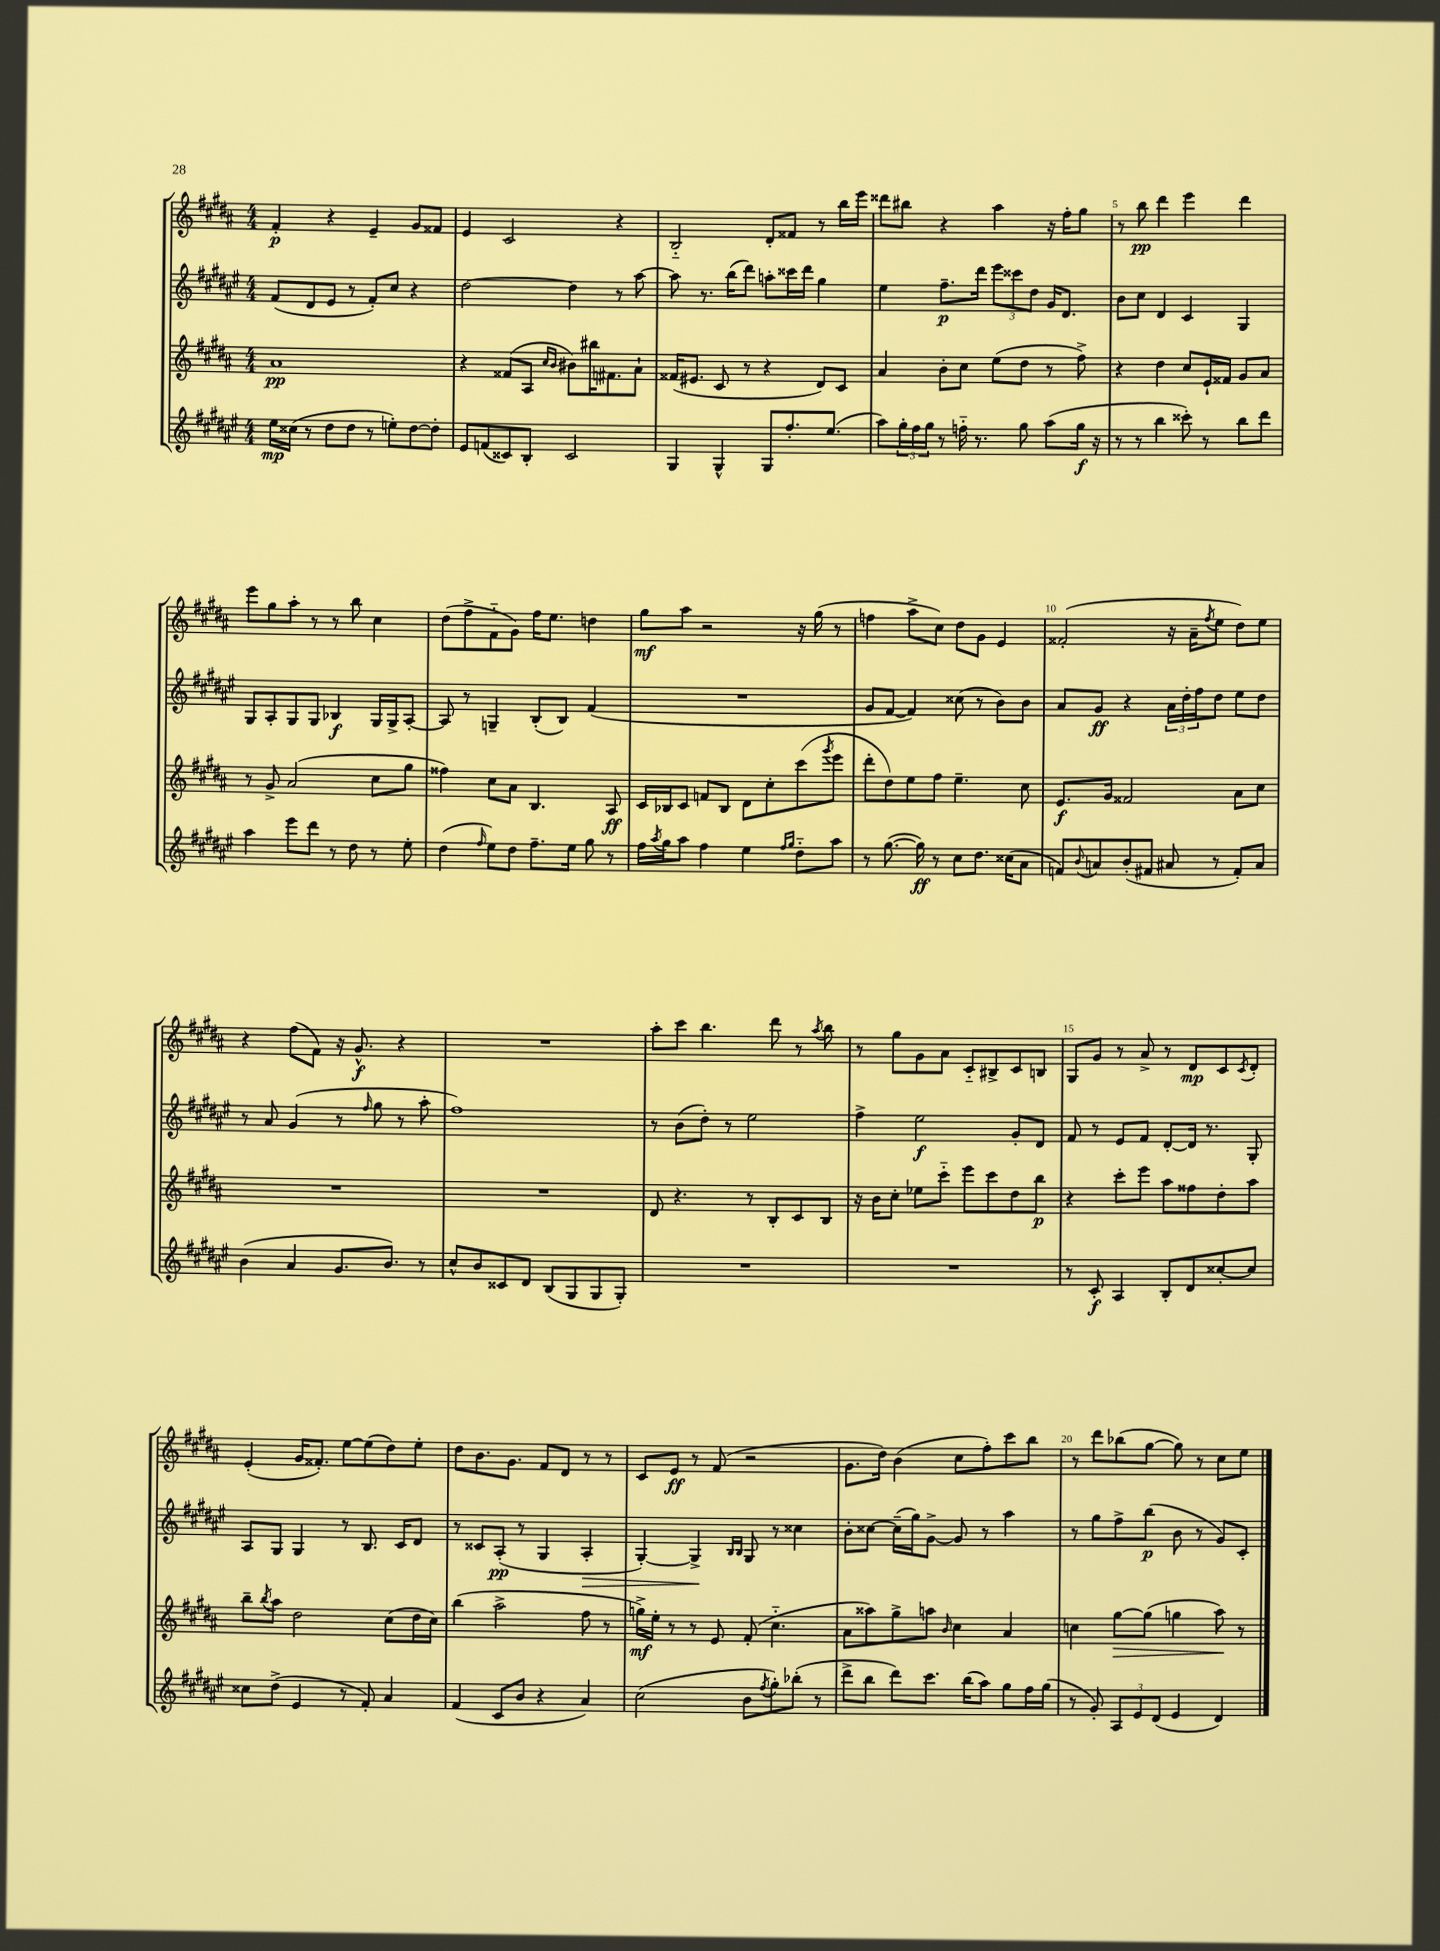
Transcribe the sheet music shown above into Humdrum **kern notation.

**kern	**dynam	**kern	**dynam	**kern	**dynam	**kern	**dynam
*part4	*part4	*part3	*part3	*part2	*part2	*part1	*part1
*staff4	*staff4	*staff3	*staff3	*staff2	*staff2	*staff1	*staff1
*clefG2	*	*clefG2	*	*clefG2	*	*clefG2	*
*k[f#c#g#d#a#e#]	*	*k[f#c#g#d#a#]	*	*k[f#c#g#d#a#e#]	*	*k[f#c#g#d#a#]	*
*M4/4	*	*M4/4	*	*M4/4	*	*M4/4	*
=1	=1	=1	=1	=1	=1	=1	=1
16ee#\LL	mp	1a#	pp	(8f#/L	.	4f#'/	p
(16cc##X\JJ	.	.	.	.	.	.	.
8r	.	.	.	8d#/	.	.	.
8dd#\L	.	.	.	8e#/J	.	4r	.
8dd#\J	.	.	.	8r	.	.	.
8r	.	.	.	8f#'/L)	.	4e~/	.
8een'\L)	.	.	.	8cc#/J	.	.	.
[8dd#\	.	.	.	4r	.	8g#/L	.
8dd#'\J]	.	.	.	.	.	8f##X/J	.
=2	=2	=2	=2	=2	=2	=2	=2
8e#/L	.	4r	.	[2dd#\	.	4e/	.
(8fn/	.	.	.	.	.	.	.
8c##X/)	.	(8f##X/L	.	.	.	2c#/	.
8B'/J	.	8A#/J	.	.	.	.	.
.	.	16qqcc#/LL	.	.	.	.	.
.	.	16qqb/JJ	.	.	.	.	.
2c##/	.	8b#X\L)	.	4dd#\]	.	.	.
.	.	16bb#X\K	.	.	.	.	.
.	.	8.f#X\	.	.	.	.	.
.	.	.	.	8r	.	4r	.
.	.	8a#`\J	.	[8aa#\	.	.	.
=3	=3	=3	=3	=3	=3	=3	=3
4G#/	.	(16f##X/KL	.	8aa#\]	.	2B/	.
.	.	8.e#X/J	.	.	.	.	.
.	.	.	.	8.r	.	.	.
4G#^^/	.	8c#/	.	.	.	.	.
.	.	.	.	(16bb\KL	.	.	.
.	.	8r	.	8ddd#\J)	.	.	.
8G#/L	.	4r	.	8aan'\L	.	8d#'/L	.
8.ff#'/	.	.	.	16ccc##X\L	.	8f##X/J	.
.	.	.	.	16ddd#\JJ	.	.	.
.	.	8d#/L)	.	4gg#\	.	8r	.
(8.ee#/J	.	.	.	.	.	.	.
.	.	8c#/J	.	.	.	16bb\LL	.
.	.	.	.	.	.	16eee\JJ	.
=4	=4	=4	=4	=4	=4	=4	=4
8aa#\L)	.	4a#/	.	4ee#\	.	8ddd##X\L	.
24gg#'\L	.	.	.	.	.	8bb#X\J	.
24ff#\	.	.	.	.	.	.	.
24gg#\JJ	.	.	.	.	.	.	.
8r	.	8b'\L	.	8.ff#~\L	p	4r	.
16ffn\	.	8cc#\J	.	.	.	.	.
8.r	.	.	.	16ddd#\Jk	.	.	.
.	.	(8ee\L	.	12eee#\L	.	4aa#\	.
.	.	.	.	12ccc##X\	.	.	.
8gg#\	.	8dd#\J	.	.	.	.	.
.	.	.	.	12dd#\J	.	.	.
(8aa#\L	.	8r	.	16g#/KL	.	16r	.
.	.	.	.	8.d#/J	.	16ff#'\KL	.
16gg#\Jk	f	8ff#^\)	.	.	.	8gg#\J	.
16r	.	.	.	.	.	.	.
=5	=5	=5	=5	=5	=5	=5	=5
8r	.	4r	.	8b\L	.	8r	.
8r	.	.	.	8cc#\J	.	8bb\	pp
4bb\	.	4dd#\	.	4d#/	.	4ddd#\	.
8ccc##X'\)	.	8cc#/L	.	4c#/	.	4eee\	.
8r	.	16e`/L	.	.	.	.	.
.	.	16f##X/JJ	.	.	.	.	.
8bb\L	.	8g#/L	.	4G#/	.	4ddd#\	.
8ddd#\J	.	8a#/J	.	.	.	.	.
!!LO:LB:g=z
=6	=6	=6	=6	=6	=6	=6	=6
4aa#\	.	8r	.	8G#/L	.	8eee\L	.
.	.	8g#^/	.	8A#'/	.	8gg#\	.
8eee#\L	.	(2a#/	.	8G#/	.	8aa#'\J	.
8ddd#\J	.	.	.	8G#/J	.	8r	.
8r	.	.	.	4B-X/	f	8r	.
8dd#\	.	.	.	.	.	8bb\	.
8r	.	8cc#\L	.	16G#/LL	.	4cc#\	.
.	.	.	.	16G#^/J	.	.	.
8ee#'\	.	8gg#\J	.	[8A#'/J	.	.	.
=7	=7	=7	=7	=7	=7	=7	=7
(4dd#\	.	4ff##X\)	.	8A#/]	.	(8dd#\L	.
.	.	.	.	8r	.	8ff#^\	.
16qqff#/	.	.	.	.	.	.	.
8ee#\L)	.	8cc#\L	.	4Gn~/	.	8f#\	.
8dd#\J	.	8a#\J	.	.	.	8g#\J)	.
8.ff#~\L	.	4.B/	.	(8B'/L	.	16ff#\KL	.
.	.	.	.	.	.	8.ee\J	.
.	.	.	.	8B/J)	.	.	.
16ee#\Jk	.	.	.	.	.	.	.
8gg#\	.	.	.	(4f#/	.	4ddn\	.
8r	.	8A#/	ff	.	.	.	.
=8	=8	=8	=8	=8	=8	=8	=8
16ff#\LL	.	16c#/LL	.	1r	.	8gg#\L	mf
8qaa#/	.	.	.	.	.	.	.
16gg#\J	.	16B-X/J	.	.	.	.	.
8aa#\J	.	8c#/J	.	.	.	8aa#\J	.
4ff#\	.	8fn/L	.	.	.	2r	.
.	.	8B-/J	.	.	.	.	.
4ee#\	.	8d#\L	.	.	.	.	.
.	.	8cc#'\	.	.	.	.	.
16qqff#/LL	.	.	.	.	.	.	.
16qqgg#/JJ	.	.	.	.	.	.	.
8dd#\L	.	(8ccc#\	.	.	.	16r	.
.	.	.	.	.	.	(16gg#\	.
.	.	8qggg#/	.	.	.	.	.
8aa#\J	.	8eee\J	.	.	.	8r	.
=9	=9	=9	=9	=9	=9	=9	=9
8r	.	8ddd#'\L	.	8g#/L	.	4ffn\	.
([8.gg#\	.	8dd#\)	.	[8f#/J	.	.	.
.	.	8ee\	.	4f#/])	.	8aa#^\L	.
16gg#\])	ff	.	.	.	.	.	.
8r	.	8ff#\J	.	.	.	8cc#\J)	.
8cc#\L	.	4.ee~\	.	(8cc##X\	.	8dd#\L	.
8.dd#\J	.	.	.	8r	.	8g#\J	.
.	.	.	.	8b\L)	.	4e/	.
(16cc##X\KL	.	.	.	.	.	.	.
8a#\J	.	8cc#\	.	8b\J	.	.	.
=10	=10	=10	=10	=10	=10	=10	=10
8fn/L)	.	8.e/L	f	8a#/L	.	(2f##X'/	.
8qqb/	.	.	.	.	.	.	.
8an/	.	.	.	8g#/J	ff	.	.
.	.	16g#/Jk	.	.	.	.	.
(8b'/	.	2f##X/	.	4r	.	.	.
8f#X/J	.	.	.	.	.	.	.
8a#X/	.	.	.	24a#\LL	.	16r	.
.	.	.	.	24dd#'\	.	.	.
.	.	.	.	.	.	16a#~\KL	.
.	.	.	.	24ff#\J	.	.	.
.	.	.	.	.	.	8qff#/	.
8r	.	.	.	8dd#\J	.	8ee\J	.
8f#'/L)	.	8a#\L	.	8ee#\L	.	8dd#\L)	.
8a#/J	.	8cc#\J	.	8dd#\J	.	8ee\J	.
!!LO:LB:g=z
=11	=11	=11	=11	=11	=11	=11	=11
(4b\	.	1r	.	8r	.	4r	.
.	.	.	.	8a#/	.	.	.
4a#/	.	.	.	(4g#/	.	(8ff#\L	.
.	.	.	.	.	.	8f#\J)	.
8.g#/L	.	.	.	8r	.	16r	.
.	.	.	.	.	.	8.g#^^/	f
.	.	.	.	16qqff#/	.	.	.
.	.	.	.	8gg#\	.	.	.
8.b/J)	.	.	.	.	.	.	.
.	.	.	.	8r	.	4r	.
8r	.	.	.	8aa#'\	.	.	.
=12	=12	=12	=12	=12	=12	=12	=12
8cc#^^/L	.	1r	.	1ff#)	.	1r	.
8b/	.	.	.	.	.	.	.
8c##X/	.	.	.	.	.	.	.
8d#/J	.	.	.	.	.	.	.
(8B/L	.	.	.	.	.	.	.
8G#/	.	.	.	.	.	.	.
8G#/	.	.	.	.	.	.	.
8G#'/J)	.	.	.	.	.	.	.
=13	=13	=13	=13	=13	=13	=13	=13
1r	.	8d#/	.	8r	.	8aa#'\L	.
.	.	4.r	.	(8b\L	.	8ccc#\J	.
.	.	.	.	8dd#'\J)	.	4.bb\	.
.	.	.	.	8r	.	.	.
.	.	8r	.	2ee#\	.	.	.
.	.	8B'/L	.	.	.	8ddd#\	.
.	.	8c#/	.	.	.	8r	.
.	.	.	.	.	.	8qaa#/	.
.	.	8B/J	.	.	.	8bb\	.
=14	=14	=14	=14	=14	=14	=14	=14
1r	.	16r	.	4ff#^\	.	8r	.
.	.	16b\KL	.	.	.	.	.
.	.	8cc#'\J	.	.	.	8gg#\L	.
.	.	8ee-X\L	.	2ee#\	f	8g#\	.
.	.	8ccc#\J	.	.	.	8a#\J	.
.	.	8eee\L	.	.	.	8c#/L	.
.	.	8ccc#\	.	.	.	8B#X^/	.
.	.	8dd#\	.	8g#'/L	.	8c#/	.
.	.	8bb\J	p	8d#/J	.	8Bn/J	.
=15	=15	=15	=15	=15	=15	=15	=15
8r	.	4r	.	8f#/	.	8G#/L	.
8c#'/	f	.	.	8r	.	8g#/J	.
4A#/	.	8ccc#'\L	.	8e#/L	.	8r	.
.	.	8eee\J	.	8f#/J	.	8a#^/	.
8B'/L	.	8aa#\L	.	[8d#'/L	.	8r	.
8d#/	.	8ff##X\	.	16d#/Jk]	.	8d#/L	mp
.	.	.	.	8.r	.	.	.
[8cc##X'/	.	8dd#'\	.	.	.	8c#/	.
.	.	.	.	.	.	8qc#/	.
8cc##/J]	.	8aa#\J	.	8G#'/	.	8d#'/J	.
!!LO:LB:g=z
=16	=16	=16	=16	=16	=16	=16	=16
8cc##X\L	.	8bb~\L	.	8A#/L	.	(4e'/	.
.	.	8qbb/	.	.	.	.	.
(8dd#^\J	.	8aa#\J	.	8G#/J	.	.	.
4e#/	.	2dd#\	.	4G#/	.	16g#/KL	.
.	.	.	.	.	.	8.f##X'/J)	.
8r	.	.	.	8r	.	[8ee\L	.
8f#'/)	.	.	.	8.B/	.	(8ee\]	.
4a#/	.	(8cc#\L	.	.	.	8dd#\)	.
.	.	.	.	16c#/KL	.	.	.
.	.	16dd#\L	.	8d#/J	.	8ee'\J	.
.	.	16cc#\JJ)	.	.	.	.	.
=17	=17	=17	=17	=17	=17	=17	=17
(4f#/	.	(4bb\	.	8r	.	8dd#\L	.
.	.	.	.	8c##X/L	.	8.b\	.
8c#/L	.	2aa#^\	.	(8A#'/J	pp	.	.
.	.	.	.	.	.	8.g#\J	.
8b/J	.	.	.	8r	.	.	.
4r	.	.	.	4G#/	.	8f#/L	.
.	.	.	.	.	.	8d#/J	.
!	!	!	!	!	!LO:HP:b	!	!
4a#/)	.	8ff#\	.	4A#'/	>	8r	.
.	.	8r	.	.	.	8r	.
=18	=18	=18	=18	=18	=18	=18	=18
(2cc#\	.	16ggn^\LL)	mf	[4G#'/)	.	8c#/L	.
.	.	16ee'\JJ	.	.	.	.	.
.	.	8r	.	.	.	8e/J	ff
.	.	8r	.	4G#^/]	.	8r	.
.	.	8e/	.	.	.	(8f#/	.
.	.	.	.	16qqB/LL	.	.	.
.	.	.	.	16qqB/JJ	.	.	.
8b\L	.	(8f#'/	.	8G#/	]	2r	.
8qff#/	.	.	.	.	.	.	.
8gg#'\)	.	4.cc#\	.	8r	.	.	.
(8bb-X'\J	.	.	.	4cc##X\	.	.	.
8r	.	.	.	.	.	.	.
=19	=19	=19	=19	=19	=19	=19	=19
8ddd#^\L	.	8a#\L	.	8b'\L	.	8.g#\L	.
8bb\J	.	8aa##X\)	.	[8cc##X\J	.	.	.
.	.	.	.	.	.	16dd#\Jk)	.
8ddd#\L)	.	8gg#^\	.	(16cc##~\LL]	.	(4b\	.
.	.	.	.	16gg#\J)	.	.	.
8.ccc#\J	.	8aan\J	.	[8g#^\J	.	.	.
.	.	16qqb/	.	.	.	.	.
.	.	4cc#\	.	8g#/]	.	8cc#\L	.
(16bb\KL	.	.	.	.	.	.	.
8aa#\J)	.	.	.	8r	.	8ff#'\)	.
8gg#\L	.	4a#/	.	4aa#\	.	8ccc#\	.
16ff#\L	.	.	.	.	.	8bb\J	.
(16gg#\JJ	.	.	.	.	.	.	.
=20	=20	=20	=20	=20	=20	=20	=20
8r	.	4ccn\	.	8r	.	8r	.
8g#'/)	.	.	.	8gg#\L	.	8ddd#\L	.
!	!	!	!LO:HP:b	!	!	!	!
12A#/L	.	[8gg#\L	>	8ff#^\	.	(8bb-X\	.
12e#/	.	.	.	.	.	.	.
.	.	(8gg#\J]	.	(8bb\J	p	[8gg#\J	.
(12d#/J	.	.	.	.	.	.	.
4e#/	.	4ggn\	.	8b\	.	8gg#\])	.
.	.	.	.	8r	.	8r	.
4d#/)	.	8aa#\)	.	8g#/L)	.	8cc#\L	.
.	.	8r	]	8c#'/J	.	8ee\J	.
==	==	==	==	==	==	==	==
*-	*-	*-	*-	*-	*-	*-	*-
